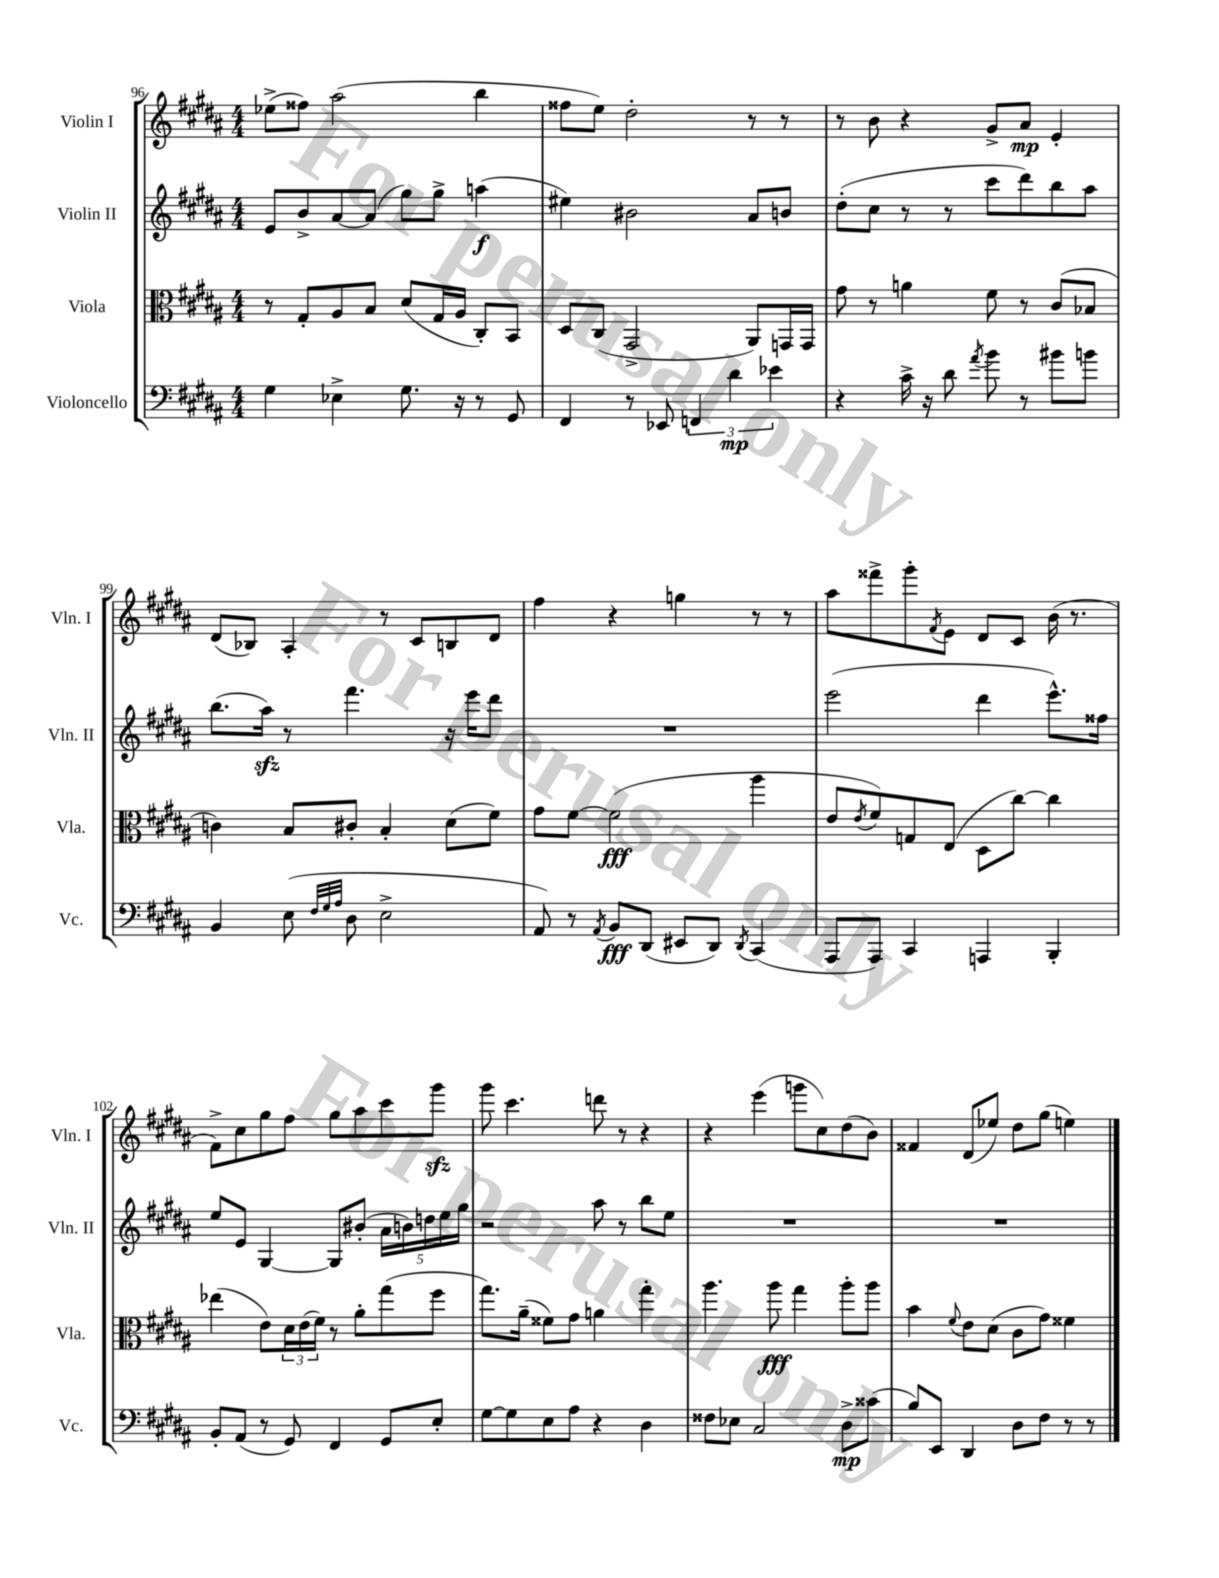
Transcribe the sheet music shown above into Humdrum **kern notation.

**kern	**kern	**kern	**kern
*staff4	*staff3	*staff2	*staff1
*clefF4	*clefC3	*clefG2	*clefG2
*k[f#c#g#d#a#]	*k[f#c#g#d#a#]	*k[f#c#g#d#a#]	*k[f#c#g#d#a#]
*M4/4	*M4/4	*M4/4	*M4/4
4G#\	8r	8e/L	(8ee-^\L
.	8G#'/L	8b^/	8ff##\J)
4E-^\	8A#/	[8a#/	(2aa#\
.	8B/J	(8a#/]J	.
8.G#\	(8d#/L	8gg#\L)	.
.	16G#/L	8gg#^\J	.
16r	16A#/JJ	.	.
8r	8C#'/L)	(4aa\	4bb\
8GG#/	8BB/J	.	.
=	=	=	=
4FF#/	8D#/L	4ee#\)	8ff##\L
.	(8C#/J	.	8ee\J)
8r	2GG#^/	2b#\	2dd#'\
8EE-/	.	.	.
6FF/	.	.	.
6d#\	.	.	.
.	8AA#/L)	8a#/L	8r
6e-\	.	.	.
.	16GG/L	8b/J	8r
.	16GG/JJ	.	.
=	=	=	=
4r	8g#\	(8dd#'\L	8r
.	8r	8cc#\J	8b\
16c#^\	4a\	8r	4r
16r	.	.	.
8d#\	.	8r	.
8qa#/	.	.	.
8b\	8f#\	8ccc#\L	8g#^/L
8r	8r	8ddd#\)	8a#/J
8b#\L	(8c#/L	8bb\	4e'/
8b\J	8B-/J	8aa#\J	.
=	=	=	=
4BB/	4c\)	(8.bb\L	(8d#/L
.	.	.	8B-/J)
.	.	16aa#\Jk)	.
(8E\	8B/L	8r	4A#'/
32qqF#/LLL	.	.	.
32qqG#/	.	.	.
32qqA#/JJJ	.	.	.
8D#\	8c#'/J	4.fff#\	.
2E^\	4B'/	.	8r
.	.	.	8c#/L
.	(8d#\L	16r	8B/
.	.	16eee\LK	.
.	8f#\J)	8ddd#\J	8d#/J
=	=	=	=
8AA#/)	8g#\L	1r	4ff#\
8r	[8f#\J	.	.
8qAA#/	.	.	.
8BB/L	(2f#\]	.	4r
(8DD#/J	.	.	.
8EE#/L	.	.	4gg\
8DD#/J)	.	.	.
8qDD#/	.	.	.
(4CC#/	4aa#\	.	8r
.	.	.	8r
=	=	=	=
8AAA#/L	8e/L	(2eee\	8aa#\L
.	8qe/	.	.
8AAA#/J)	8f#/)	.	8fff##^\
4CC#/	8G/	.	8ggg#'\
.	.	.	8qf#/
.	(8E/J	.	8e\J
4AAA/	8D#\L	4ddd#\	8d#/L
.	[8cc#\J)	.	8c#/J
4BBB'/	4cc#\]	8.eee^^\L)	(16b\
.	.	.	8.r
.	.	16ff##\Jk	.
=	=	=	=
8BB'/L	(4ee-\	8ee/L	8f#^\L)
(8AA#/J	.	8e/J	8cc#\
8r	8e\L)	[4G#/	8gg#\
8GG#/)	24d#\L	.	8ff#\J
.	(24e\	.	.
.	24f#\JJ)	.	.
4FF#/	8r	8G#/]L	8gg#\L
.	8a#'\L	(8b#'/J	8aa#\
8GG#/L	(8gg#\	20a#\LL	8ccc#\
.	.	20b\)	.
.	.	20dd\	.
8E'/J	8ff#\J	.	8ggg#\J
.	.	20ee\	.
.	.	20gg#\JJ	.
=	=	=	=
[8G#\L	8.gg#\L)	2r	8ggg#\
8G#\]	.	.	4.ccc#\
.	(16a#~\Jk	.	.
8E\	8f##\L)	.	.
8A#\J	8g#\J	.	.
4r	4a\	8aa#\	8ddd\
.	.	8r	8r
4D#\	4gg#'\	8bb\L	4r
.	.	8ee\J	.
=	=	=	=
8F##\L	4.aa#\	1r	4r
8E-\J	.	.	.
2C#/	.	.	(4eee\
.	8aa#\	.	.
.	4gg#\	.	8ggg\L
.	.	.	8cc#\)
8D#^\L	8aa#'\L	.	(8dd#\
(8c##\J	8aa#\J	.	8b\J)
=	=	=	=
8B/L)	4b\	1r	4f##/
8EE/J	.	.	.
.	8qqf#/	.	.
4DD#/	8e\L	.	(8d#/L
.	(8d#\J	.	8ee-/J)
8D#\L	8c#\L	.	8dd#\L
8F#\J	8g#\J)	.	(8gg#\J
8r	4f##\	.	4ee\)
8r	.	.	.
==	==	==	==
*-	*-	*-	*-
